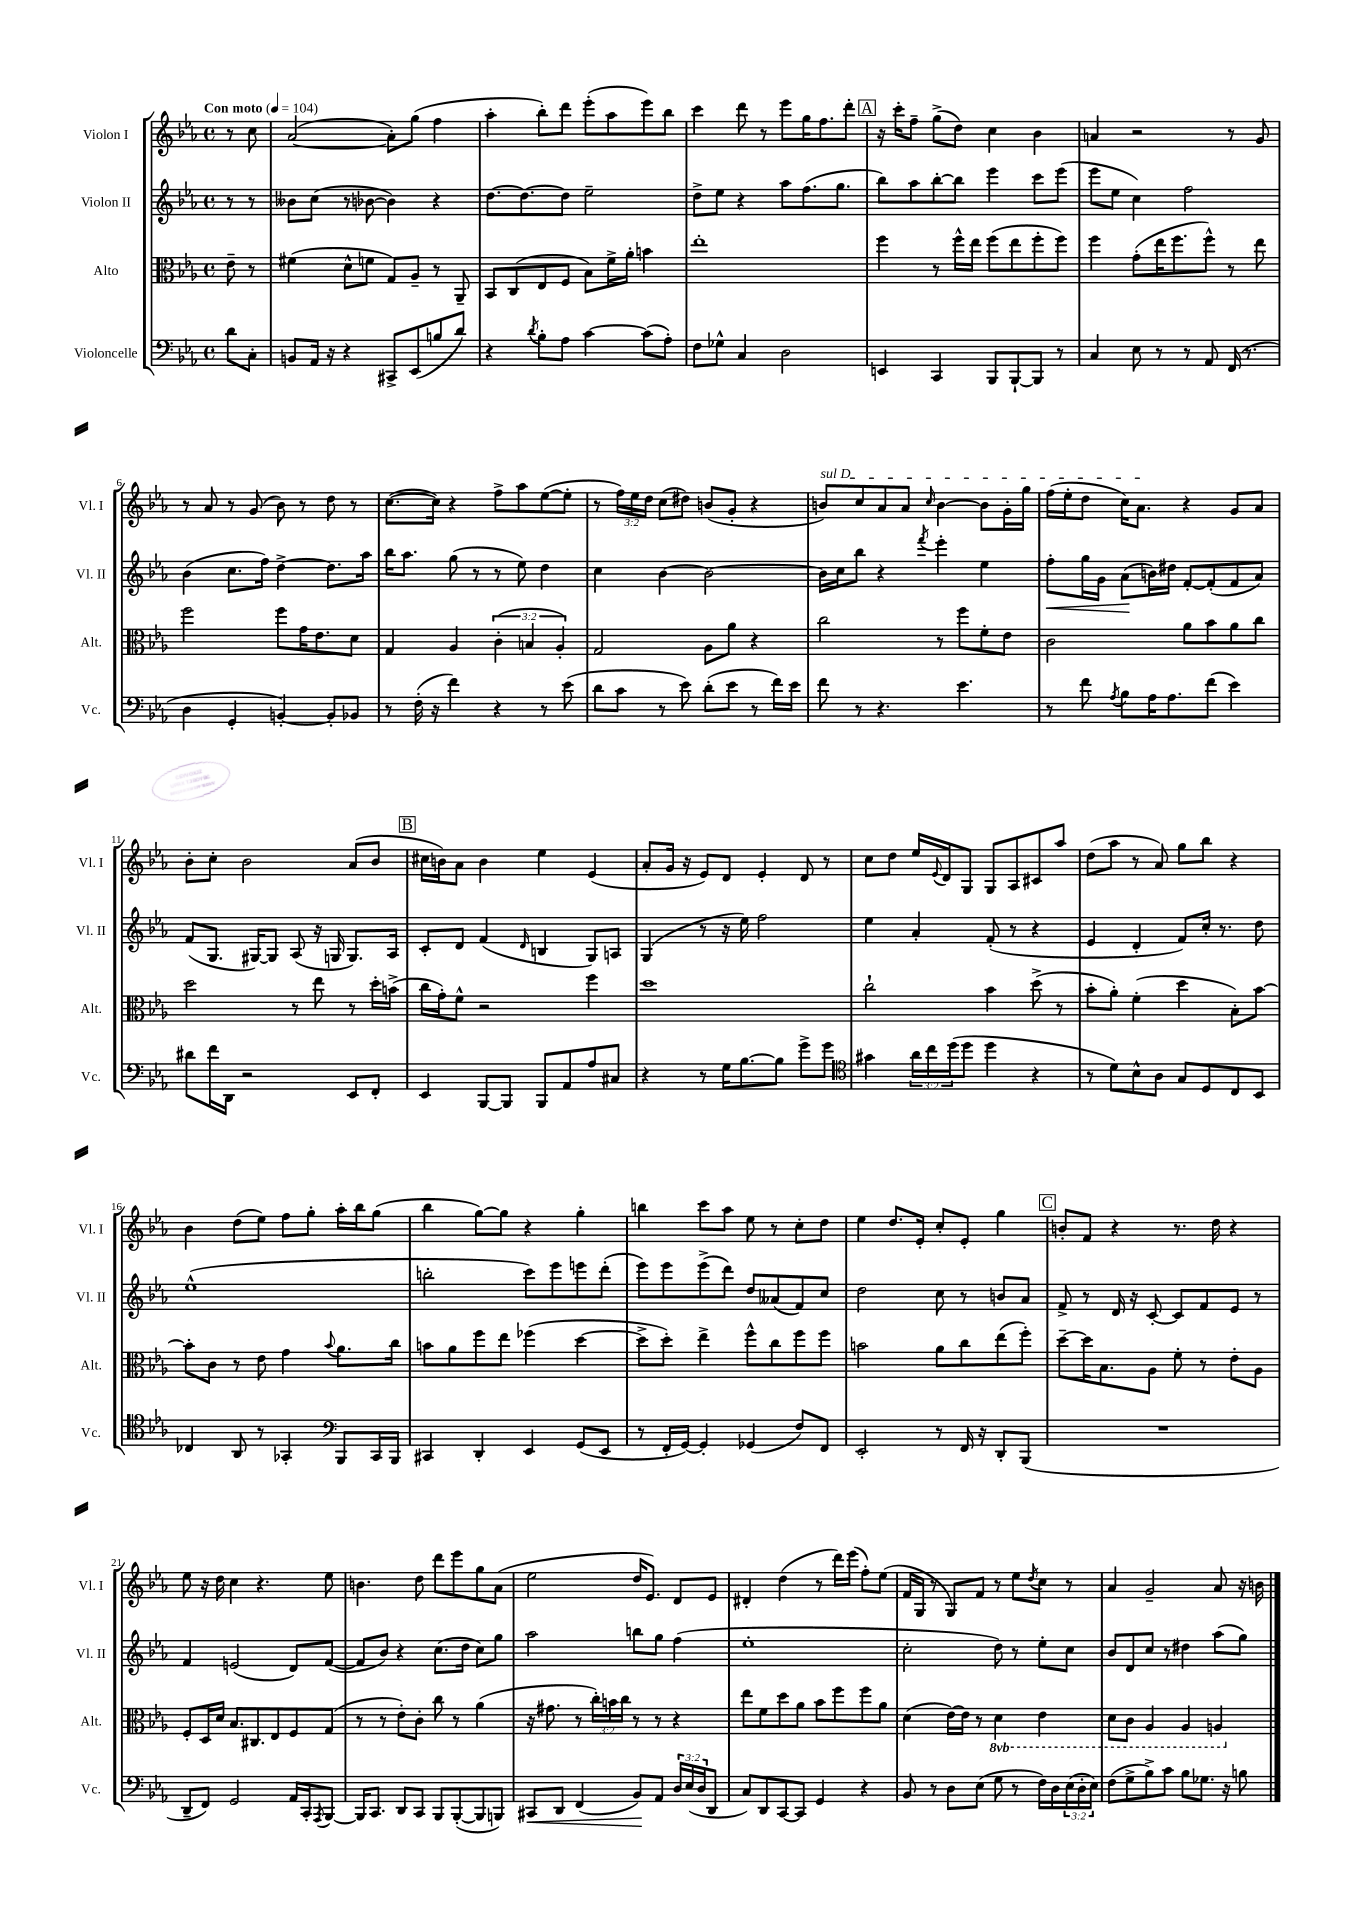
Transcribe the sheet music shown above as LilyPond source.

<<
\new StaffGroup <<
\new Staff = "s0" \with { instrumentName = "Violon I" shortInstrumentName = "Vl. I" } {
    \clef treble \key ees \major \defaultTimeSignature \time 4/4 \override Staff.TupletNumber.text = #tuplet-number::calc-fraction-text \partial 4 \tempo "Con moto" 4 = 104
    r8 c''8 |
    aes'2~( aes'8-.) g''8( f''4 |
    aes''4-. bes''8-.) d'''8 ees'''8-.( aes''8 ees'''8) bes''8 |
    c'''4 d'''8 r8 ees'''8 g''16 f''8. d'''8-. |
    \mark \markup { \box "A" } r16 c'''16-. f''8-- g''8->( d''8) c''4 bes'4 |
    a'4 r2 r8 g'8 |
    r8 aes'8 r8 g'8( bes'8) r8 d''8 r8 |
    c''8.~( c''16) r4 f''8-> aes''8 ees''8~( ees''8-. |
    r8 \tuplet 3/2 { f''16) ees''16 d''16 } c''8( dis''8) b'8( g'8-. r4 |
    \once \override TextSpanner.bound-details.left.text = \markup { \italic "sul D" } b'8\startTextSpan) c''8 aes'8 aes'8 \grace { c''16 } b'4~ b'8 g'16-. g''16 |
    f''16( ees''16-. d''8 c''16) aes'8.\stopTextSpan r4 g'8 aes'8 |
    bes'8-. c''8-. bes'2 aes'8( bes'8 |
    \mark \markup { \box "B" } cis''16 b'16) aes'8 b'4 ees''4 ees'4( |
    aes'8-. g'16 r16 ees'8) d'8 ees'4-. d'8 r8 |
    c''8 d''8 ees''16 \appoggiatura { ees'8 } d'16 g8 g8 aes8 cis'8 aes''8 |
    d''8( aes''8 r8 aes'8) g''8 bes''8 r4 |
    bes'4 d''8( ees''8) f''8 g''8-. aes''16-. bes''16 g''8( |
    bes''4 g''8~) g''8 r4 g''4-. |
    b''4 c'''8 aes''8 ees''8 r8 c''8-. d''8 |
    ees''4 d''8. ees'16-. c''8-. ees'8-. g''4 |
    \mark \markup { \box "C" } b'8-. f'8 r4 r8. d''16 r4 |
    ees''8 r16 d''16 c''4 r4. ees''8 |
    b'4. d''8 d'''8 ees'''8 g''8 aes'8( |
    ees''2 d''16 ees'8.) d'8 ees'8 |
    dis'4-. d''4( r8 d'''16) ees'''16( f''8-.) ees''8( |
    f'16 g16 r8 g8) f'8 r8 ees''8 \acciaccatura { d''8 } c''8 r8 |
    aes'4 g'2-- aes'8 r16 b'16 \bar "|." |
}
\new Staff = "s1" \with { instrumentName = "Violon II" shortInstrumentName = "Vl. II" } {
    \clef treble \key ees \major \defaultTimeSignature \time 4/4 \partial 4
    r8 r8 |
    beses'8 c''8( r8 bes'8~ bes'4) r4 |
    d''8.~ d''8.~ d''8 ees''2-- |
    d''8-> ees''8 r4 aes''8 f''8.( g''8. |
    \mark \markup { \box "A" } bes''8) aes''8 bes''8~-. bes''8 ees'''4 c'''8 ees'''8( |
    ees'''8 ees''8 c''4) f''2 |
    bes'4( c''8. f''16) d''4~-> d''8. aes''16 |
    bes''16 aes''8. g''8( r8 r8 ees''8) d''4 |
    c''4 bes'4~ bes'2~ |
    bes'16 c''16 bes''8 r4 \acciaccatura { f'''8 } ees'''4-. ees''4 |
    f''8-.\< g''16 g'16 aes'8\!( b'16) dis''16 f'8~-. f'8-.( f'8 aes'8) |
    f'8( g8. gis16~) gis8 aes8( r16 g16 g8.) aes16 |
    \mark \markup { \box "B" } c'8-. d'8 f'4( \grace { d'16 } b4 g8) a8 |
    g4( r8 r16 ees''16) f''2 |
    ees''4 aes'4-. f'8-.( r8 r4 |
    ees'4 d'4-. f'8) c''16-. r8. d''8 |
    ees''1-^( |
    b''2-. c'''8) ees'''8 e'''8 d'''8-.( |
    ees'''8) ees'''8 ees'''8->( d'''8) d''8 aeses'8( f'8) c''8 |
    d''2 c''8 r8 b'8 aes'8 |
    \mark \markup { \box "C" } f'8-> r8 d'16 r16 c'8~-. c'8 f'8 ees'8 r8 |
    f'4 e'2( d'8) f'8~( |
    f'8 bes'8) r4 c''8.( d''16 c''8) g''8 |
    aes''2 b''8 g''8 f''4( |
    ees''1-. |
    c''2-. d''8) r8 ees''8-. c''8 |
    bes'8 d'8 c''8 r8 dis''4 aes''8( g''8) \bar "|." |
}
\new Staff = "s2" \with { instrumentName = "Alto" shortInstrumentName = "Alt." } {
    \clef alto \key ees \major \defaultTimeSignature \time 4/4 \override Staff.TupletNumber.text = #tuplet-number::calc-fraction-text \set Staff.ottavationMarkups = #ottavation-simple-ordinals \partial 4
    ees'8-- r8 |
    fis'4( d'8-^ f'8 g8) aes8-- r8 aes,8-- |
    bes,8 c8( ees8 f8 bes8) f'16-> aes'16-. b'4 |
    ees''1-. |
    \mark \markup { \box "A" } f''4 r8 f''16-^ ees''16 f''8( ees''8 f''8-. f''8) |
    f''4 g'8-.( ees''16 f''8. f''8-^) r8 ees''8 |
    f''2 f''8 g'16 ees'8. d'8 |
    g4 aes4 \tuplet 3/2 { c'4-.( b4 aes4-.) } |
    g2 aes8 aes'8 r4 |
    c''2 r8 f''8 f'8-. ees'8 |
    c'2 aes'8 bes'8 aes'8 c''8 |
    d''2 r8 ees''8 r8 d''16-. b'16->( |
    \mark \markup { \box "B" } c''16 g'16-.) f'8-^ r2 f''4 |
    d''1 |
    c''2-! bes'4 d''8->( r8 |
    bes'8-. aes'8-.) f'4-.( d''4 bes8-.) bes'8~ |
    bes'8-. c'8 r8 ees'8 g'4 \appoggiatura { bes'8 } aes'8. c''16 |
    b'8 aes'8 f''8 ees''8 fes''4( d''4~ |
    d''8-> d''8-.) ees''4-> f''8-^ c''8 f''8 f''8 |
    b'2 aes'8 c''8 ees''8( f''8-.) |
    \mark \markup { \box "C" } d''8~-- d''16 bes8. aes8 f'8-. r8 ees'8-. aes8 |
    f8-. d16 d'16 bes8. cis8. ees8 f8 g8( |
    r8 r8 ees'8-.) c'8-. c''8 r8 aes'4( |
    r16 gis'8. r8 \tuplet 3/2 { c''16-.) b'16 c''16 } r8 r8 r4 |
    ees''8 f'8 d''8 aes'8 bes'8 f''8 f''8 aes'8 |
    d'4( ees'16~) ees'16 r8 \ottava #-1 d4 ees4 |
    d8 c8 aes,4 aes,4 a,4 \ottava #0 \bar "|." |
}
\new Staff = "s3" \with { instrumentName = "Violoncelle" shortInstrumentName = "Vc." } {
    \clef bass \key ees \major \defaultTimeSignature \time 4/4 \override Staff.TupletNumber.text = #tuplet-number::calc-fraction-text \partial 4
    d'8 c8-. |
    b,8 aes,16 r16 r4 cis,8-> ees,8( b8 d'8) |
    r4 \acciaccatura { d'8 } bes8-. aes8 c'4~ c'8( aes8-.) |
    f8 ges8-^ c4 d2 |
    \mark \markup { \box "A" } e,4 c,4 bes,,8 bes,,8~-! bes,,8 r8 |
    c4 ees8 r8 r8 aes,8 f,16( r8. |
    d4 g,4-. b,4~-.) b,8-. bes,8 |
    r8 f16-.( r16 f'4) r4 r8 ees'8( |
    d'8 c'8 r8 ees'8) d'8-.( ees'8 r8 f'16) ees'16 |
    f'8 r8 r4. ees'4. |
    r8 f'8 \acciaccatura { aes8 } bes8 aes16 aes8. f'8( ees'4) |
    dis'8 f'16 d,16 r2 ees,8 f,8-. |
    \mark \markup { \box "B" } ees,4 bes,,8~ bes,,8 bes,,8 aes,8 aes8 cis8 |
    r4 r8 g16 bes8.~ bes8 g'8-> g'8 |
    \clef tenor gis'4 \tuplet 3/2 { aes'16 c''16 d''16( } d''8 d''4 r4 |
    r8 d'8) bes8-^ aes8 g8 d8 c8 bes,8 |
    ces4 aes,8 r8 ges,4-. \clef bass bes,,8 c,16 bes,,16 |
    cis,4 d,4-. ees,4 g,8( ees,8 |
    r8 f,16-. g,16~) g,4-. ges,4( f8) f,8 |
    ees,2-. r8 f,16 r16 d,8-. bes,,8( |
    \mark \markup { \box "C" } R1 |
    d,8-- f,8) g,2 aes,16 c,16-. \acciaccatura { aes,,8 } bes,,8~ |
    bes,,16 c,8. d,8 c,8 bes,,8 bes,,8~-.( bes,,8 b,,8) |
    cis,8\< d,8 f,4( bes,8\!) aes,8 \tuplet 3/2 { d16 ees16( d16 } d,8 |
    c8) d,8 c,8~ c,8 g,4 r4 |
    bes,8 r8 d8 ees8( g8 r8 f16) d16 \tuplet 3/2 { ees16( d16-. ees16) } |
    f8( g8-> bes8->) c'8 bes8 ges8. r16 b8 \bar "|." |
}
>>
>>
